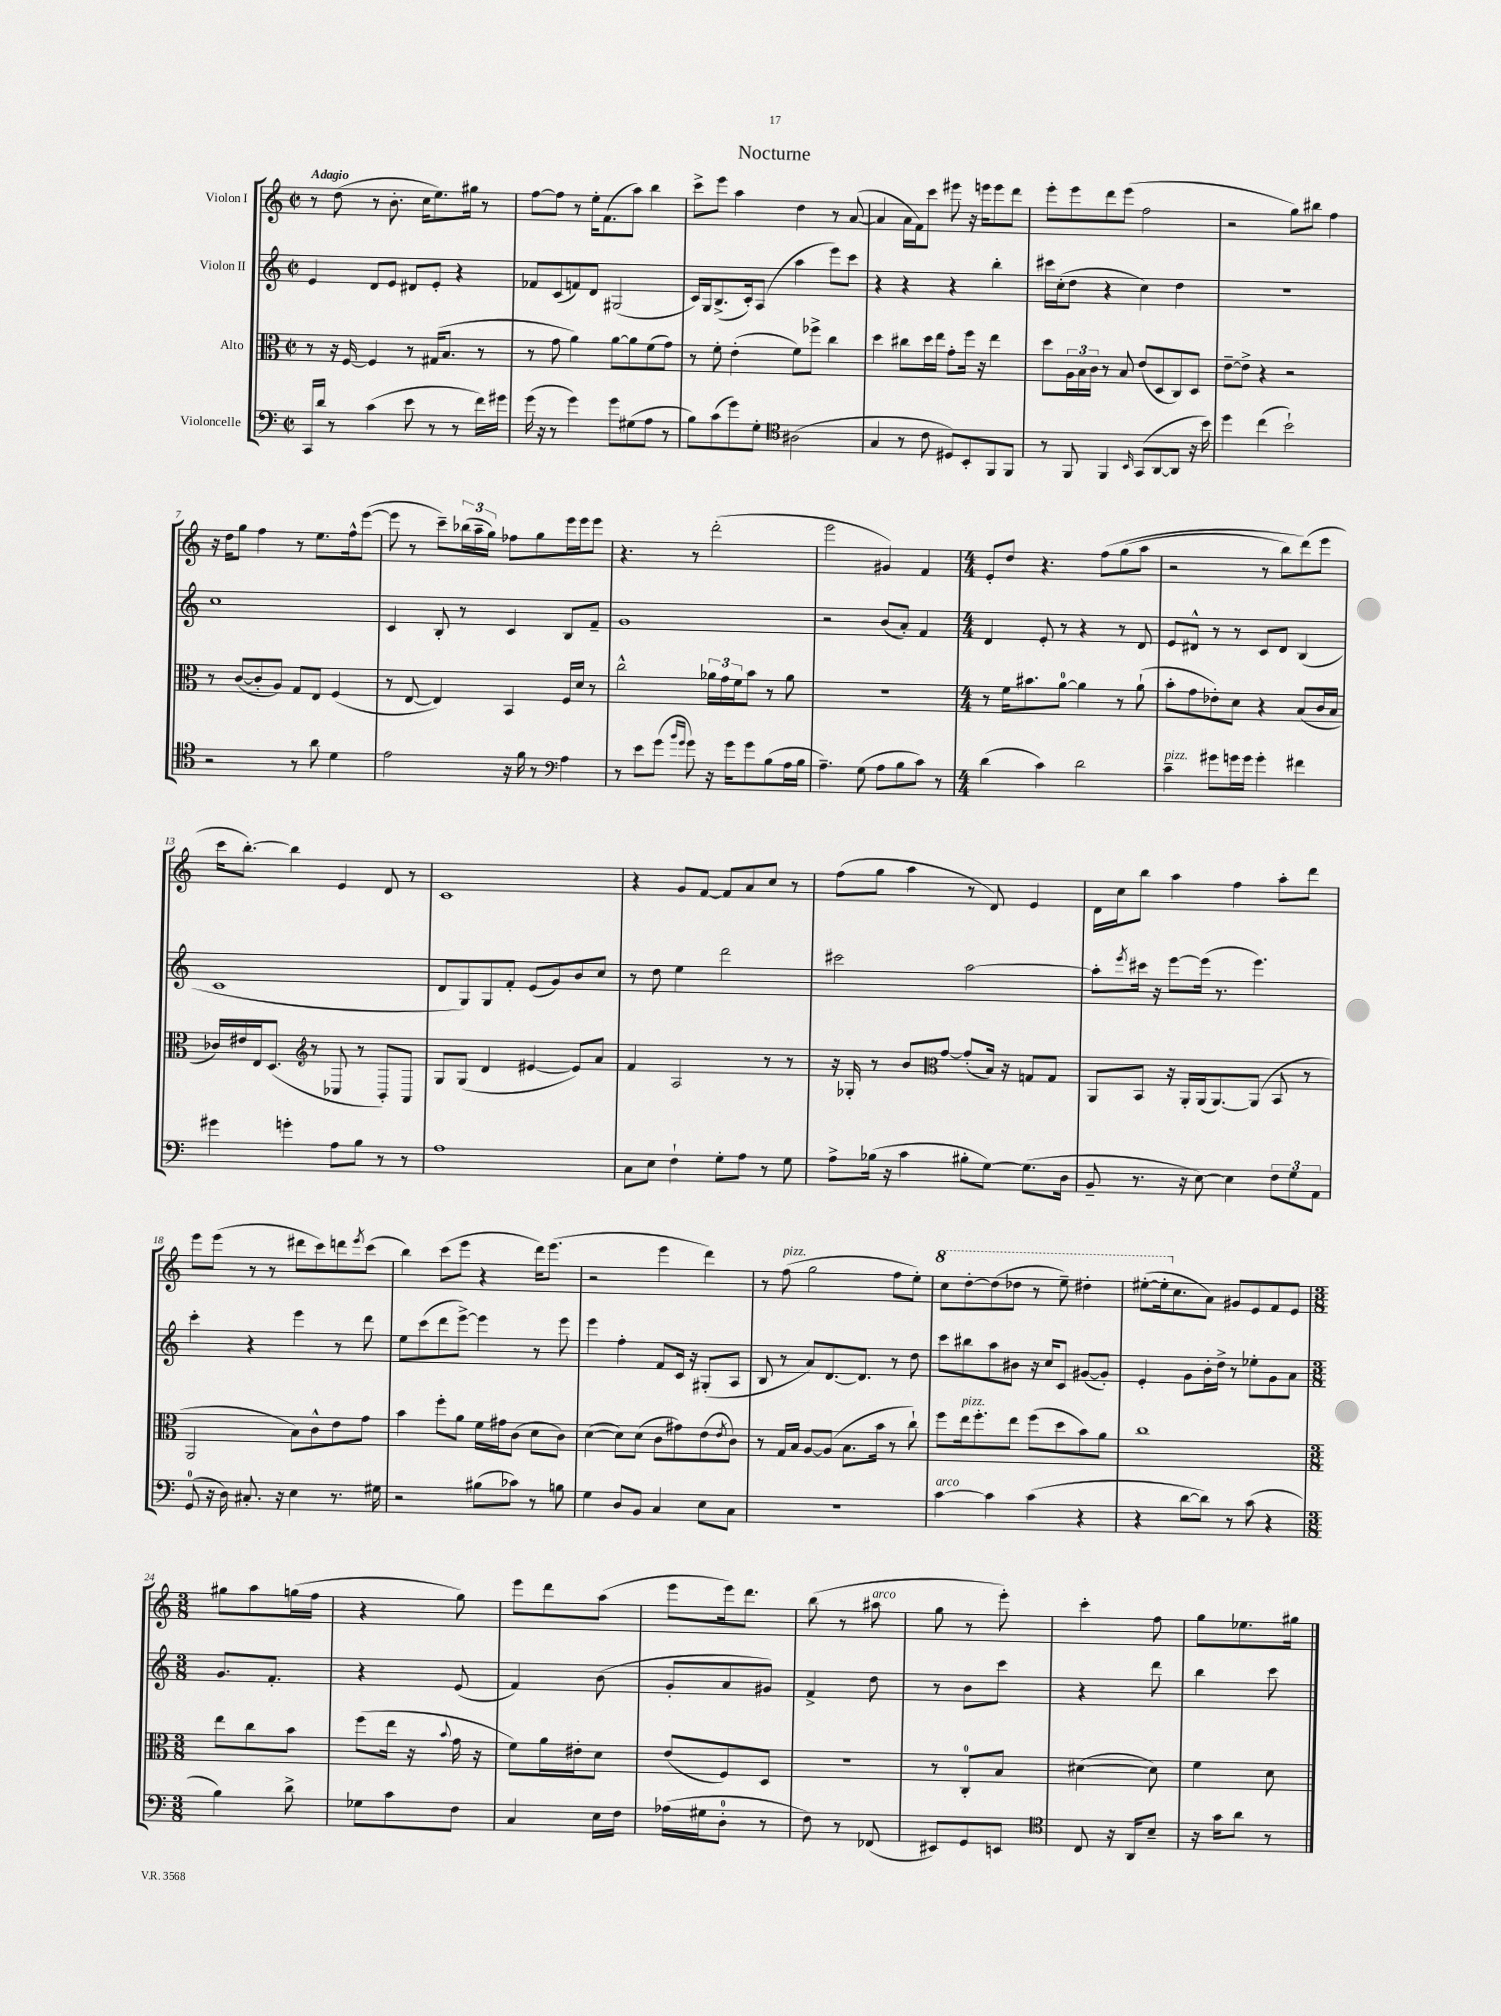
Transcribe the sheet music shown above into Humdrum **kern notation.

**kern	**kern	**kern	**kern
*staff4	*staff3	*staff2	*staff1
*clefF4	*clefC3	*clefG2	*clefG2
*k[]	*k[]	*k[]	*k[]
*M2/2	*M2/2	*M2/2	*M2/2
*met(c|)	*met(c|)	*met(c|)	*met(c|)
16CC	8r	4e	8r
16d	.	.	.
8r	16r	.	(8dd
.	[16F	.	.
(4c	4F]	8d	8r
.	.	8e	8.b'
8e	8r	8d#	.
.	.	.	16cc
8r	(16G#	8e'	8.ee)
.	8.B	.	.
8r	.	4r	.
.	.	.	16gg#
16f)	8r	.	8r
16g#	.	.	.
=	=	=	=
(16g	8r	8f-	[8ff
16r	.	.	.
8r	8g	(8c	8ff]
4g)	4a)	8f)	8r
.	.	8d	16ee'
.	.	.	(8.f
8g	[8a	(2G#	.
(8G#	8a]	.	8aa)
8A	(8f	.	4bb
8r	8g)	.	.
=	=	=	=
8B)	8r	16c)	8ccc^
.	.	16G	.
(8c	8f'	(8.B^	8eee
8g)	(4e'	.	4aa
.	.	16c')	.
8G'	.	(8A	.
*clefC4	*	*	*
(2A#	8f)	4aa	4dd
.	8ff-^	.	.
.	4cc	8eee)	8r
.	.	8ccc	([8a
=	=	=	=
4G	4dd	4r	4a]
8r	8cc#	4r	16a
.	.	.	16f)
8c	16dd	.	8ccc
.	16ee	.	.
8D#)	8g'	4r	8eee#
8BB'	16ff	.	16r
.	16r	.	16eee
8FF	4ee	4bb'	8eee
8FF	.	.	8ddd
=	=	=	=
8r	8dd	16ccc#	8eee'
.	.	(16cc'	.
8FF	24A	8dd	8eee
.	24B	.	.
.	24c	.	.
4FF	8r	4r	8ddd
.	8B	.	(8eee
16qqBB	.	.	.
(8GG	(8e	4cc)	2ff
[8AA	8D	.	.
8AA]	8C)	4dd	.
16r	8D	.	.
16b)	.	.	.
=	=	=	=
4dd	[8e~	1r	2r
.	8e^]	.	.
(4cc	4r	.	.
2b`)	2r	.	8gg)
.	.	.	8bb#
.	.	.	4ff
=	=	=	=
2r	8r	1cc	16r
.	.	.	16dd
.	([8c	.	8gg
.	8c']	.	4ff
.	8A)	.	.
8r	8G	.	8r
8a	8E	.	8.ee
4d	(4F	.	.
.	.	.	16ff^^
.	.	.	([8eee
=	=	=	=
2e	8r	4c	8eee]
.	[8E	.	8r
.	4E])	8B'	8ccc~)
.	.	8r	(24bb-
.	.	.	24aa~
.	.	.	24gg)
16r	4BB	4c	8ff-
16f	.	.	.
8r	.	.	8gg
*clefF4	*	*	*
4A	16F	8B	16eee
.	16d	.	16eee
.	8r	8f~	8eee
=	=	=	=
8r	2cc^^	1g	4.r
8e	.	.	.
(8g	.	.	.
16qqb	.	.	.
16qqg	.	.	.
8g)	.	.	8r
16r	24a-	.	(2ddd'
.	24g	.	.
16g	.	.	.
.	24f	.	.
8g	8b	.	.
(8B	8r	.	.
16A	8a-	.	.
16B	.	.	.
=	=	=	=
4.A~)	1r	2r	2eee
(8G	.	.	.
8A	.	(8b	4g#)
8B	.	8a')	.
8c)	.	4f	4f
8r	.	.	.
=	=	=	=
*M4/4	*M4/4	*M4/4	*M4/4
(4d	8r	4d	8e'
.	16f	.	8dd
.	8.b#	.	.
4c)	.	8e'	4.r
.	[8a	8r	.
2d	4a]	4r	.
.	.	.	&(8ff
.	8r	8r	(8gg
.	(8a`	8d	8aa
=	=	=	=
4c~	8b'	8e	2r
.	8g	8d#^^	.
8g#	8e-')	8r	.
16g	8d	8r	.
16g	.	.	.
4g'	4r	8c	8r
.	.	8d#	8bb)
4f#	(8B	(4B	(8ddd&)
.	16c	.	8eee
.	16B	.	.
=	=	=	=
4g#	16c-)	1c	16ccc
.	16e#	.	[8.bb')
.	16E	.	.
.	(8.D	.	.
4g'	.	.	4bb]
.	8r	.	.
8A	8C-	.	4e
8B	8r	.	.
8r	8BB')	.	8d
8r	8AA	.	8r
=	=	=	=
*	*clefG2	*	*
1A	8G	8d	1c
.	(8G	8G)	.
.	4d	8G	.
.	.	8f'	.
.	[4e#	(8e	.
.	.	8g)	.
.	8e#])	8b	.
.	8a	8cc	.
=	=	=	=
8C	4f	8r	4r
8E	.	8dd	.
4F`	2A	4ee	8g
.	.	.	[8f
8G'	.	2ddd	8f]
8A	.	.	8a
8r	8r	.	8cc
8G	8r	.	8r
=	=	=	=
8A^	16r	2ccc#	(8ff
.	16G-'	.	.
(16B-	8r	.	8gg
16r	.	.	.
4c	8b	.	4aa
.	[8g	.	.
8B#'	(8g']	[2aa	8r
[8G)	16B)	.	8d)
.	16r	.	.
(8.G]	8G	.	4e
.	8G	.	.
16D	.	.	.
=	=	=	=
*	*clefC3	*	*
8BB~	8AA	8aa']	16d
.	.	.	16cc
.	.	8qeee	.
8.r	8BB	16ccc#	8bb
.	.	16r	.
.	16r	[8eee	4aa
16r	16AA'	.	.
[8E)	(16AA	(16eee]	.
.	[8.AA)	8.r	.
4E]	.	.	4ff
.	(8AA]	4.eee)	.
12F	8BB	.	8aa'
12G	.	.	.
.	8r	.	8ddd
12AA	.	.	.
=	=	=	=
(8GG	2AA	4ccc'	8eee
16r	.	.	(8eee
16D)	.	.	.
8.C#'	.	4r	8r
.	.	.	8r
16r	.	.	.
4E	8B)	4eee	8ddd#
.	8c^^	.	8ccc)
8.r	8e	8r	8ddd
.	.	.	8qeee
.	8g	8ddd	(8ccc
16G#	.	.	.
=	=	=	=
2r	4b	8ee	4bb)
.	.	(8ccc	.
.	8ff'	8ddd	(8ccc
.	8a	[8eee^)	8eee
(8B#	16f	4eee]	4r
.	16g#	.	.
8c-)	(8c	.	.
8r	8d	8r	16ddd)
.	.	.	(8.eee
8B	8c)	8eee	.
=	=	=	=
4G	([4d	4eee	2r
8D	8d])	4ff'	.
8BB	(8d	.	.
4C	8c	8f	4eee
.	8g#)	16c	.
.	.	16r	.
8E	(8e	(8G#'	4ddd)
.	8qe	.	.
8C	8c)	8A	.
=	=	=	=
1r	8r	8B	8r
.	16G	8r	(8ff
.	16B	.	.
.	[8A	8a)	2gg
.	(8A]	[8.d	.
.	8.B	.	.
.	.	8.d]	.
.	16b	.	.
.	8r	8r	8ff
.	8cc`)	8dd	8ee')
=	=	=	=
[4c	8ff	8ccc	8ccc
.	16ee	8bb#	[8ddd'
.	8.ff'	.	.
4c]	.	8aa	(8ddd]
.	8ee	8b#	8ddd-
(4c	(8ff	16r	8r
.	.	16cc	.
.	8dd	8c	8eee~)
4r	8b)	([8g#	4ddd#'
.	8a	8g#'])	.
=	=	=	=
4r	1cc	4e'	([8eee#'
.	.	.	16eee#']
.	.	.	8.cc
[8d	.	8g	.
8d])	.	16b'	8a)
.	.	16dd^	.
8r	.	8r	8g#
(8c	.	8ee-'	8e
4r	.	8g	8f
.	.	8a	8e
=	=	=	=
*M3/8	*M3/8	*M3/8	*M3/8
4B)	8ee	8.g	8gg#
.	8cc	.	8aa
.	.	8.f'	.
8d^	8b	.	(16gg
.	.	.	16ff
=	=	=	=
8G-	(8ff	4r	4r
8c	16ee	.	.
.	16r	.	.
.	8qqb	.	.
8F	16g	(8e	8gg)
.	16r	.	.
=	=	=	=
4C	8f)	4f)	8eee
.	16a	.	8ddd
.	16e#'	.	.
16E	8d	(8b	(8aa
16F	.	.	.
=	=	=	=
(16A-	(8e	8g'	8eee
16G#	.	.	.
8D'	8F)	8a	16eee)
.	.	.	8.ddd
8r	8D	8g#)	.
=	=	=	=
8F)	4.r	4f^	(8bb
8r	.	.	8r
(8FF-	.	8dd	8aa#
=	=	=	=
8EE#)	8r	8r	8gg
8GG	8C'	8b	8r
8EE	8B	8ccc	8eee')
=	=	=	=
*clefC4	*	*	*
8C	([4d#	4r	4ccc'
16r	.	.	.
16AA	.	.	.
8B~	8d#])	8ddd	8ff
=	=	=	=
16r	4f	4bb	8gg
16g	.	.	.
8a	.	.	8.ee-
8r	8d	8ccc	.
.	.	.	16gg#
==	==	==	==
*-	*-	*-	*-
